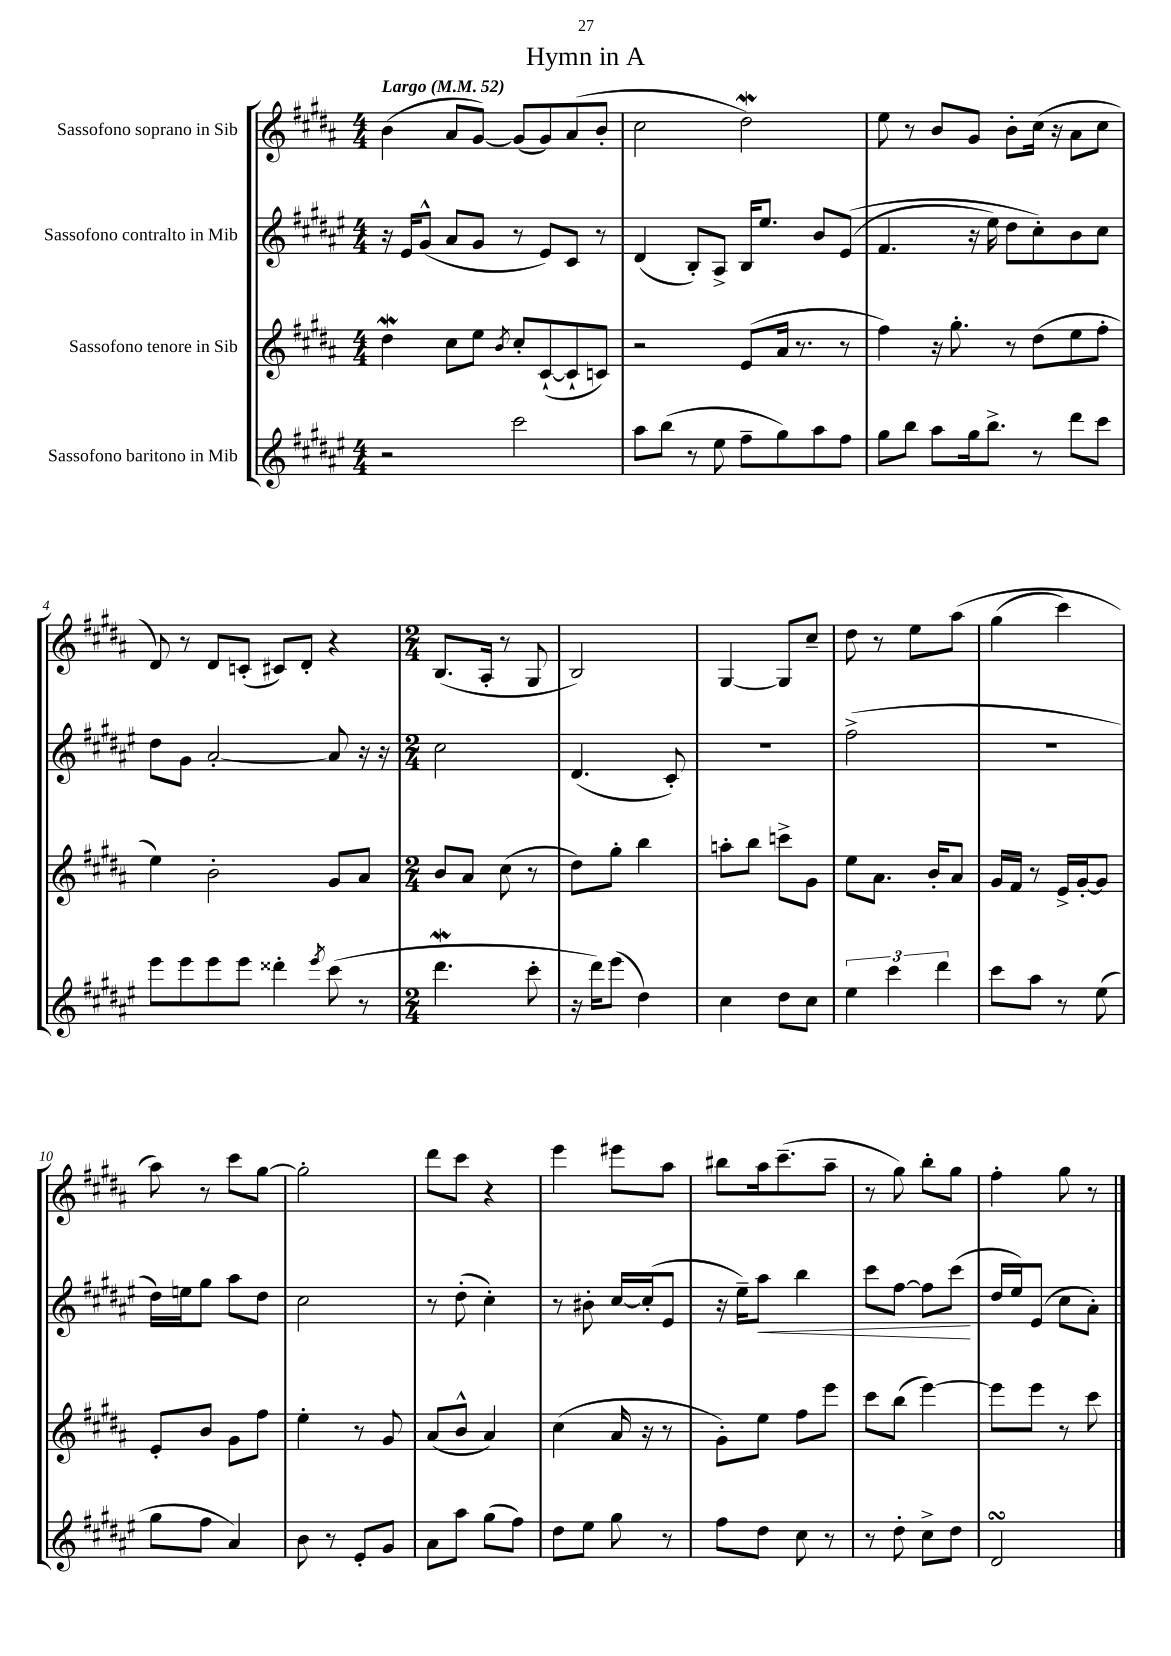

**kern	**kern	**kern	**dynam	**kern
*part4	*part3	*part2	*part2	*part1
*staff4	*staff3	*staff2	*staff2	*staff1
*I"Sassofono baritono in Mib	*I"Sassofono tenore in Sib	*I"Sassofono contralto in Mib	*	*I"Sassofono soprano in Sib
*clefG2	*clefG2	*clefG2	*	*clefG2
*k[f#c#g#d#a#e#]	*k[f#c#g#d#a#]	*k[f#c#g#d#a#e#]	*	*k[f#c#g#d#a#]
*M4/4	*M4/4	*M4/4	*	*M4/4
*MM52	*MM52	*MM52	*	*MM52
=1	=1	=1	=1	=1
!	!	!	!	!LO:TX:a:B:t=Largo
2r	4dd#W\	16r	.	(4b\
.	.	16e#/KL	.	.
.	.	(8g#^^/J	.	.
.	8cc#\L	8a#/L	.	8a#/L
.	8ee\J	8g#/J	.	[8g#/J)
.	8qb/	.	.	.
2ccc#\	8cc#'/L	8r	.	(8g#/L]
.	([8c#`/	8e#/L)	.	8g#/)
.	8c#`/]	8c#/J	.	(8a#/
.	8cn/J)	8r	.	8b'/J
=2	=2	=2	=2	=2
8aa#\L	2r	(4d#/	.	2cc#\
(8bb\J	.	.	.	.
8r	.	8B'/L)	.	.
8ee#\	.	8A#^/J	.	.
8ff#~\L	(8e/L	16B/KL	.	2dd#W\)
.	.	8.ee#/J	.	.
8gg#\)	16a#/Jk	.	.	.
.	8.r	.	.	.
8aa#\	.	8b/L	.	.
8ff#\J	8r	((8e#/J	.	.
=3	=3	=3	=3	=3
8gg#\L	4ff#\)	4.f#/	.	8ee\
8bb\J	.	.	.	8r
8aa#\L	16r	.	.	8b/L
.	8.gg#'\	.	.	.
16gg#\k	.	16r	.	8g#/J
8.bb^\J	.	16ee#\)	.	.
.	8r	8dd#\L	.	8b'\L
8r	(8dd#\L	8cc#'\)	.	(16cc#\Jk
.	.	.	.	16r
8ddd#\L	8ee\	8b\	.	8a#\L
8ccc#\J	8ff#'\J	8cc#\J	.	8cc#\J
!!LO:LB:g=z
=4	=4	=4	=4	=4
8eee#\L	4ee\)	8dd#\L	.	8d#/)
8eee#\	.	8g#\J	.	8r
8eee#\	2b'\	[2a#'/	.	8d#/L
8eee#\J	.	.	.	(8cn'/J
4ddd##X'\	.	.	.	8c#X/L)
.	.	.	.	8d#'/J
8qeee#/	.	.	.	.
(8ccc#\	8g#/L	8a#/]	.	4r
8r	8a#/J	16r	.	.
.	.	16r	.	.
=5	=5	=5	=5	=5
*M2/4	*M2/4	*M2/4	*	*M2/4
4.ddd#W\	8b/L	2cc#\	.	(8.B/L
.	8a#/J	.	.	.
.	.	.	.	16A#'/Jk
.	(8cc#\	.	.	8r
8ccc#'\	8r	.	.	8G#/
=6	=6	=6	=6	=6
16r	8dd#\L)	(4.d#/	.	2B/)
16ddd#\KL)	.	.	.	.
(8eee#\J	8gg#'\J	.	.	.
4dd#\)	4bb\	.	.	.
.	.	8c#'/)	.	.
=7	=7	=7	=7	=7
4cc#\	8aan'\L	2r	.	[4G#/
.	8bb\J	.	.	.
8dd#\L	8cccn^\L	.	.	8G#/L]
8cc#\J	8g#\J	.	.	8cc#~/J
=8	=8	=8	=8	=8
6ee#\	8ee\L	(2ff#^\	.	8dd#\
.	8.a#\J	.	.	8r
6ccc#\	.	.	.	.
.	.	.	.	8ee\L
.	16b'/KL	.	.	.
6ddd#\	.	.	.	.
.	8a#/J	.	.	(8aa#\J
=9	=9	=9	=9	=9
8ccc#\L	16g#/LL	2r	.	(4gg#\
.	16f#/JJ	.	.	.
8aa#\J	8r	.	.	.
8r	16e^/LL	.	.	4ccc#\)
.	[16g#'/J	.	.	.
(8ee#\	8g#/J]	.	.	.
!!LO:LB:g=z
=10	=10	=10	=10	=10
8gg#\L	8e'/L	16dd#\LL)	.	8aa#\)
.	.	16een\J	.	.
8ff#\J	8b/J	8gg#\J	.	8r
4a#/)	8g#\L	8aa#\L	.	8ccc#\L
.	8ff#\J	8dd#\J	.	[8gg#\J
=11	=11	=11	=11	=11
8b\	4ee'\	2cc#\	.	2gg#'\]
8r	.	.	.	.
8e#'/L	8r	.	.	.
8g#/J	8g#/	.	.	.
=12	=12	=12	=12	=12
8a#\L	(8a#/L	8r	.	8ddd#\L
8aa#\J	8b^^/J	(8dd#'\	.	8ccc#\J
(8gg#\L	4a#/)	4cc#'\)	.	4r
8ff#\J)	.	.	.	.
=13	=13	=13	=13	=13
8dd#\L	(4cc#\	8r	.	4eee\
8ee#\J	.	8b#X'\	.	.
8gg#\	16a#/	[16cc#/LL	.	8eee#X\L
.	16r	(16cc#'/J]	.	.
8r	8r	8e#/J	.	8aa#\J
=14	=14	=14	=14	=14
8ff#\L	8g#'\L)	16r	.	8bb#X\L
.	.	16ee#~\KL)	.	.
!	!	!	!LO:HP:b	!
8dd#\J	8ee\J	8aa#\J	<	16aa#\k
.	.	.	.	(8.ccc#~\
8cc#\	8ff#\L	4bb\	.	.
8r	8eee\J	.	.	8aa#~\J
=15	=15	=15	=15	=15
8r	8ccc#\L	8ccc#\L	.	8r
8dd#'\	(8bb\J	[8ff#\J	.	8gg#\)
8cc#^\L	[4eee\)	8ff#\L]	.	8bb'\L
8dd#\J	.	(8ccc#\J	.	8gg#\J
.	.	.	[	.
=16	=16	=16	=16	=16
2d#sSSS/	8eee\L]	16dd#/LL	.	4ff#'\
.	.	16ee#/J)	.	.
.	8eee\J	(8e#/J	.	.
.	8r	8cc#\L	.	8gg#\
.	8ccc#\	8a#'\J)	.	8r
==	==	==	==	==
*-	*-	*-	*-	*-
